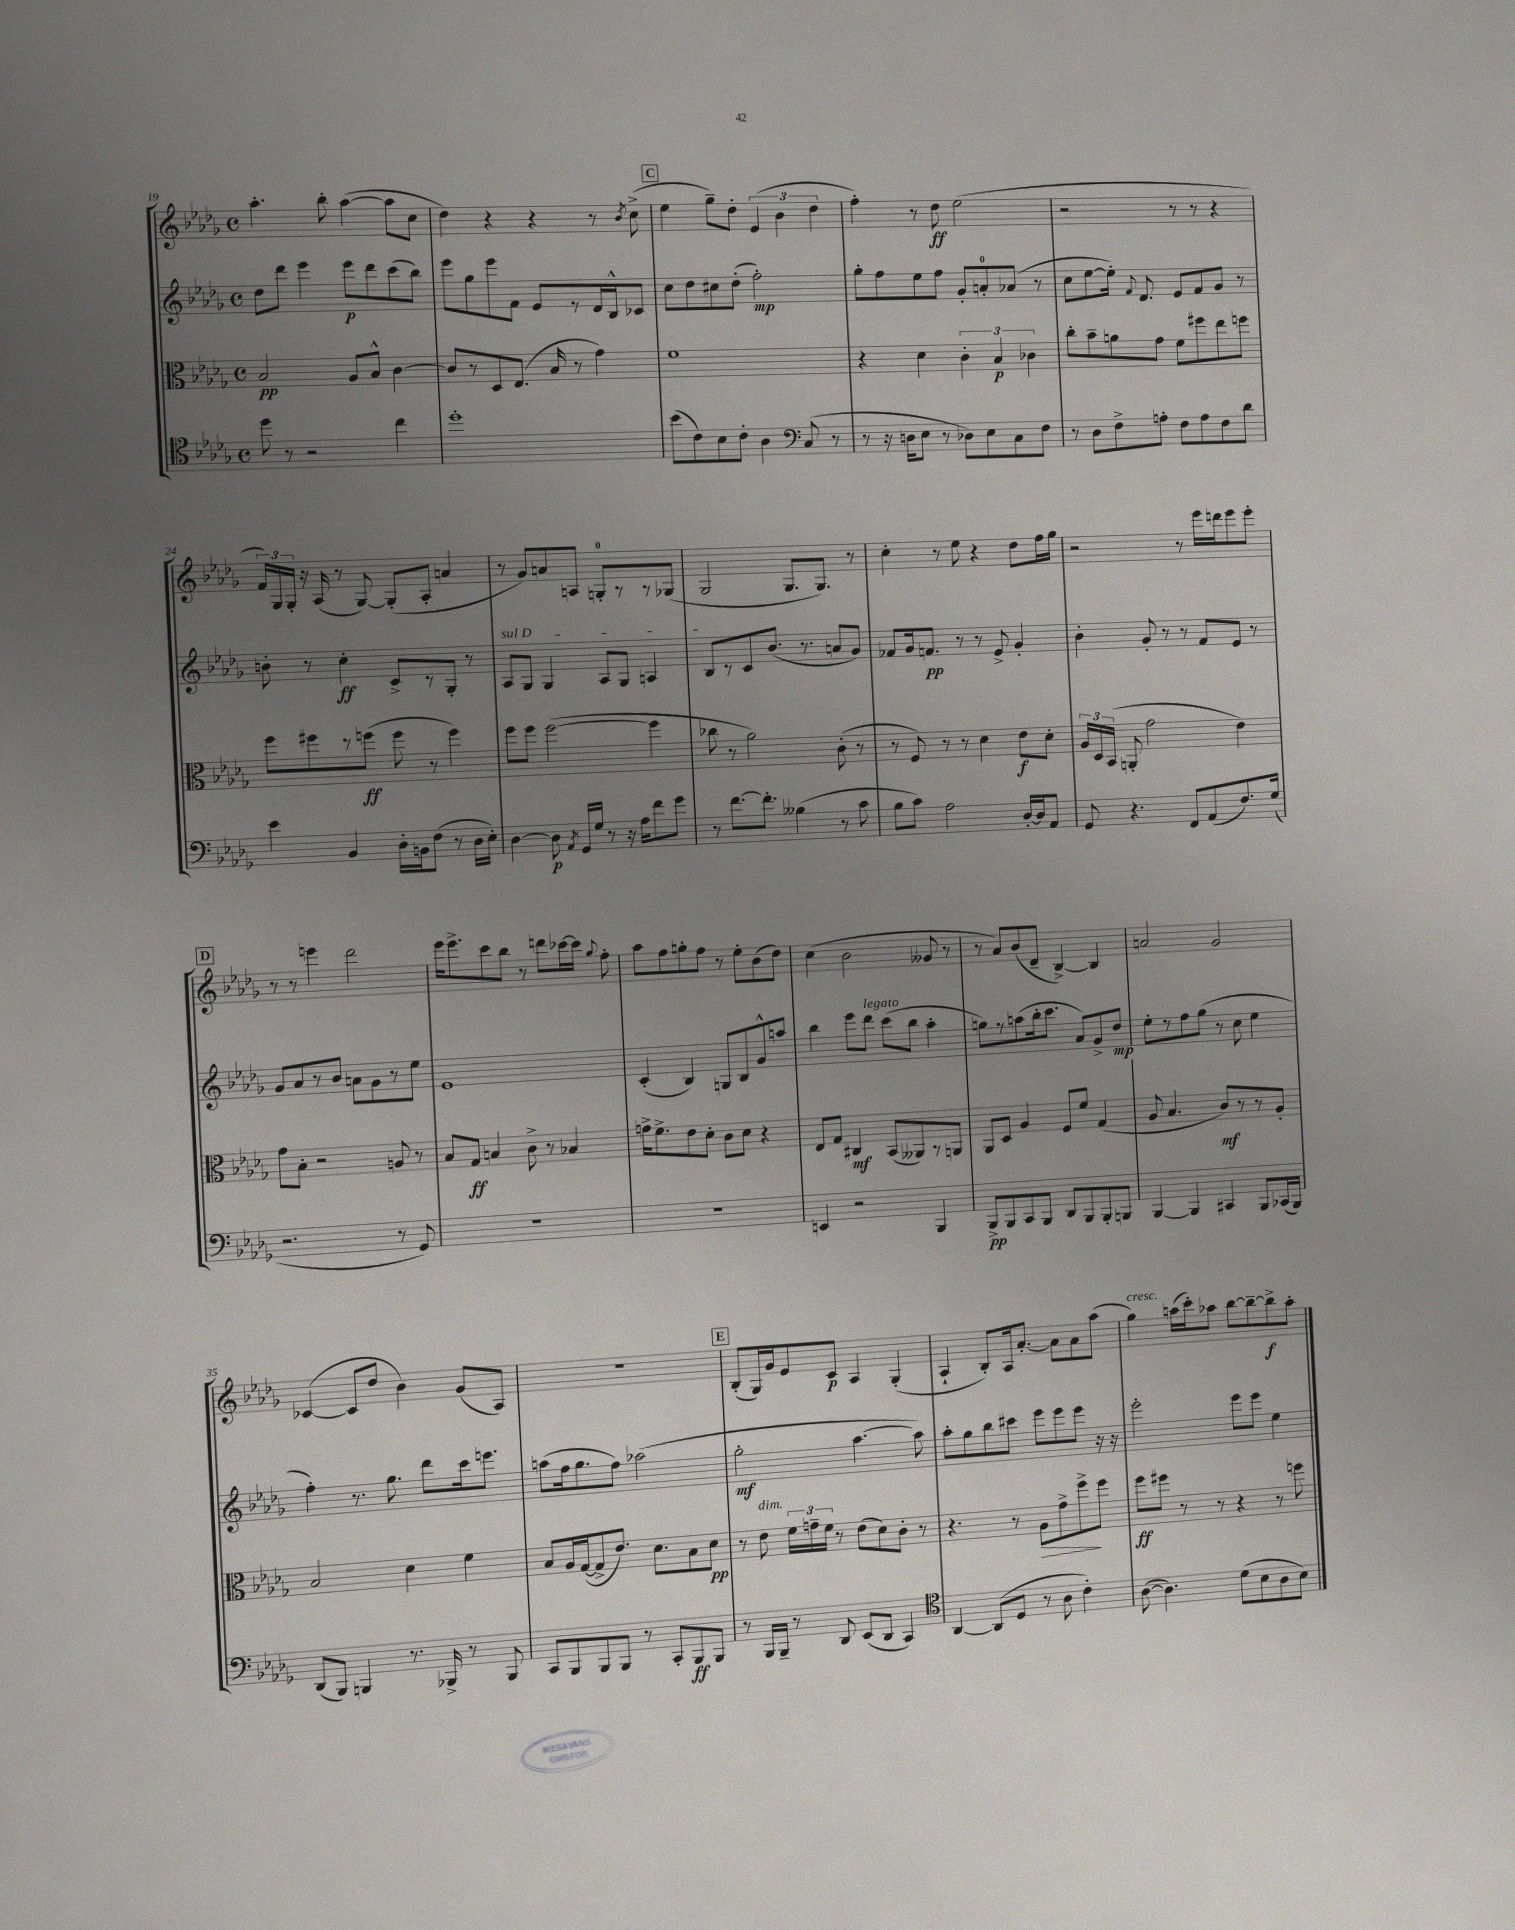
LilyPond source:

<<
\new StaffGroup <<
\new Staff = "s0" {
    \clef treble \key des \major \defaultTimeSignature \time 4/4
    \autoBeamOff aes''4.-. bes''8-. aes''4~( aes''8[ c''8] |
    des''4) r4 r4 r8 \acciaccatura { bes'8 } c''8->( |
    \mark \markup { \box "C" } ees''4 ges''8[--) des''8]-. \tuplet 3/2 { ees'4( bes'4 des''4 } |
    f''4-.) r8 des''8\ff ees''2( |
    r2 r8 r8 r4 |
    \tuplet 3/2 { f'16[) ges16 ges16]-. } r16 aes16( r8 ges8~) ges8[-.( aes8]-. a'4 |
    r8 ges'8[) a'8 a8] g8[-0-. r8 r8 ges8]( |
    ges2 ges8.[ ges8.]) r8 |
    c''4-. r8 ees''8 r4 des''8[ f''16 ges''16] |
    r2 r8 ees'''16[ d'''16 ees'''8 ees'''8]-. |
    \mark \markup { \box "D" } r8 r8 e'''4 des'''2 |
    ees'''16[ ees'''8.-> c'''8 bes''8] r8 d'''8[ ces'''16~ ces'''16] \appoggiatura { ges''8 } f''8-. |
    aes''8[ f''8 g''8-. f''8] r8 ees''8[-. bes'8( des''8]) |
    c''4( bes'2 geses'8 r8 |
    r8 aes'8[) bes'8( des'8]-- bes4~->) bes4 |
    a'2 ges'2 |
    ces'4~( ces'8[ des''8] bes'4) ges'8[( aes8]) |
    R1 |
    \mark \markup { \box "E" } bes8[-.( ges16) ges'16 ees'8 c'8]\p aes4 ges4-.( |
    aes4-! bes8[-.) aes16 aes'8.]~-. aes'8[ aes'8 aes''8]( |
    ges''4^\markup { \italic "cresc." }) a''16[( c'''16-.) aes''8] bes''8[~ bes''8~-- bes''8->\f aes''8]-. \bar "|." |
}
\new Staff = "s1" {
    \clef treble \key des \major \defaultTimeSignature \time 4/4
    \autoBeamOff des''8[ des'''8] ees'''4 ees'''8[\p des'''8 c'''8( bes''8]) |
    ees'''8[ ges''8 ees'''8 f'8] ees'8[ r8 des'16 bes16-^ ces'8] |
    \mark \markup { \box "C" } c''8[ des''8 cis''8 des''8]-.( f''2-.\mp) |
    ges''8[-. f''8 ees''8 f''8] ges'8[-. a'8-0-. aes'8]( r8 |
    c''8[ ees''8~ ees''16]-.) \appoggiatura { f'8 } des'8. ees'8[ f'8 ges'8] r8 |
    b'8-. r8 c''4-.\ff c'8[-> r8 ges8]-. r8 |
    \once \override TextSpanner.bound-details.left.text = \markup { \italic "sul D" } aes8[\startTextSpan ges8] ges4 aes8[ ges8] a4 |
    bes8[\stopTextSpan r8 c'8 bes'8.]( r8. a'8[ ges'8]) |
    fes'8[ ges'16 f'8.]\pp r8 r8 ees'8-> ges'4-. |
    bes'4-. ges'8-. r8 r8 f'8[ ees'8] r8 |
    \mark \markup { \box "D" } ges'8[ aes'8 r8 bes'8] a'8[ ges'8 r8 ees''8] |
    ees'1 |
    c'4-.( bes4) g8[ bes8 ges'8-^ a''8] |
    bes''4 ees'''8[ des'''8]^\markup { \italic "legato" } c'''8[( bes''8] aes''4-. |
    g''8[) r8 a''8( bes''16-. c'''8.] aes'8[) ges'8-> des''8]\mp |
    ees''8[-. r8 f''8 ges''8]( r8 c''8 ees''4 |
    f''4-.) r8. ges''8. des'''8[ c'''16 e'''8.] |
    a''8[( f''16 ges''8. f''8]) aes''2( |
    \mark \markup { \box "E" } ges''2-.\mf aes''4.~ aes''8) |
    aes''8[-. ges''8 bes''8 cis'''8] ees'''8[ ees'''8 ees'''8] r16 r16 |
    ees'''2-. ees'''8[ ees'''8] ees''4 \bar "|." |
}
\new Staff = "s2" {
    \clef alto \key des \major \defaultTimeSignature \time 4/4
    \autoBeamOff bes2\pp aes8[ bes8]-^ c'4~ |
    c'8[ r8 des8 ees8.]( bes16 r8 ges'4) |
    \mark \markup { \box "C" } f'1 |
    r4 des'4 \tuplet 3/2 { c'4-. bes4\p ces'4 } |
    c''8[-. bes'8-- a'8 ges'8] f'8[ fis''8 ees''8 f''8] |
    f''8[ fis''8 r8 f''8]\ff( f''8 r8 f''4) |
    f''8[ f''8] f''2~( f''4 |
    ces''8 r8 aes'2) c'8-.( r8 |
    r8 f8) r8 r8 des'4 ees'8[\f des'8]-. |
    \tuplet 3/2 { aes16[ des16 bes,16]( } a,8-. ges'2 ees'4) |
    \mark \markup { \box "D" } ges'8[ bes8]-. r2 a8 r8 |
    bes8[ ges8]\ff b4 c'8-> r8 bes4 |
    g'16[-> f'8.-> ees'8 des'8]-. c'8[ des'8] r4 |
    ees8[ ges8] cis4\mf bes,8[( aeses,8) r8 a,8] |
    aes,8[ des8] aes4 f8[ f'8] ges4( |
    aes8 bes4. c'8[\mf) r8 r8 aes8]-. |
    bes2 des'4 f'4 |
    bes8[ aes16 ges16~( ges8-> ees'8.]) des'8.[ bes8 des'8]\pp |
    \mark \markup { \box "E" } r8 ees'8^\markup { \italic "dim." } \tuplet 3/2 { f'16[ g'16-- f'16] } r8 ees'8[( des'8) c'8]-. r8 |
    r4. r8 aes8[\> ges'8-> f''8->\! f''8] |
    f''8[\ff fis''8] r8 r8 r4 r8 f''8 \bar "|." |
}
\new Staff = "s3" {
    \clef tenor \key des \major \defaultTimeSignature \time 4/4
    \autoBeamOff des''8 r8 r2 c''4 |
    des''1-. |
    \mark \markup { \box "C" } bes'8[( c'8) bes8 c'8]-. aes4 \clef bass c8( r8 |
    r8 r16 d16[ ees8] r8 des8[) ees8 c8 f8] |
    r8 des8[ f8-> a8]-. f8[ a8 f8 des'8] |
    ees'4 bes,4 des16[-. b,16 f8]( r8 des16[ ees16]-.) |
    des4~ des8\p \acciaccatura { aes,8 } ges,16[ ges16] r8 r16 aes16[ f'8 ges'8] |
    r8 f'8.[~ f'8.]-. beses4( r8 c'8 |
    bes8[ c'8]) aes2 des16[~-. des16 aes,8] |
    ges,8 r4. f,8[ aes,8( f8.) ges16]( |
    \mark \markup { \box "D" } r2. r8 ges,8) |
    R1 |
    R1 |
    e,4 r2 bes,,4 |
    bes,,8[->\pp bes,,8 c,8 bes,,8] des,8[ bes,,8 bes,,8-. b,,8] |
    bes,,4~ bes,,4 cis,4 bes,,8[ ces,16( bes,,16]) |
    des,8[( bes,,8]) b,,4 r8. bes,,16-> r8 bes,,8 |
    c,8[ bes,,8 bes,,8 bes,,8] r8 c,8[-. bes,,8\ff bes,,8] |
    \mark \markup { \box "E" } r8 bes,,16[ bes,,16]-- r8 des,8 ees,8[( des,8] c,4) |
    \clef tenor aes,4~ aes,8[( des8] r8 aes8 c'4-.) |
    aes8~( aes4.) des'8[( bes8 aes8 bes8]) \bar "|." |
}
>>
>>
\layout { \context { \Score currentBarNumber = #19 } }
